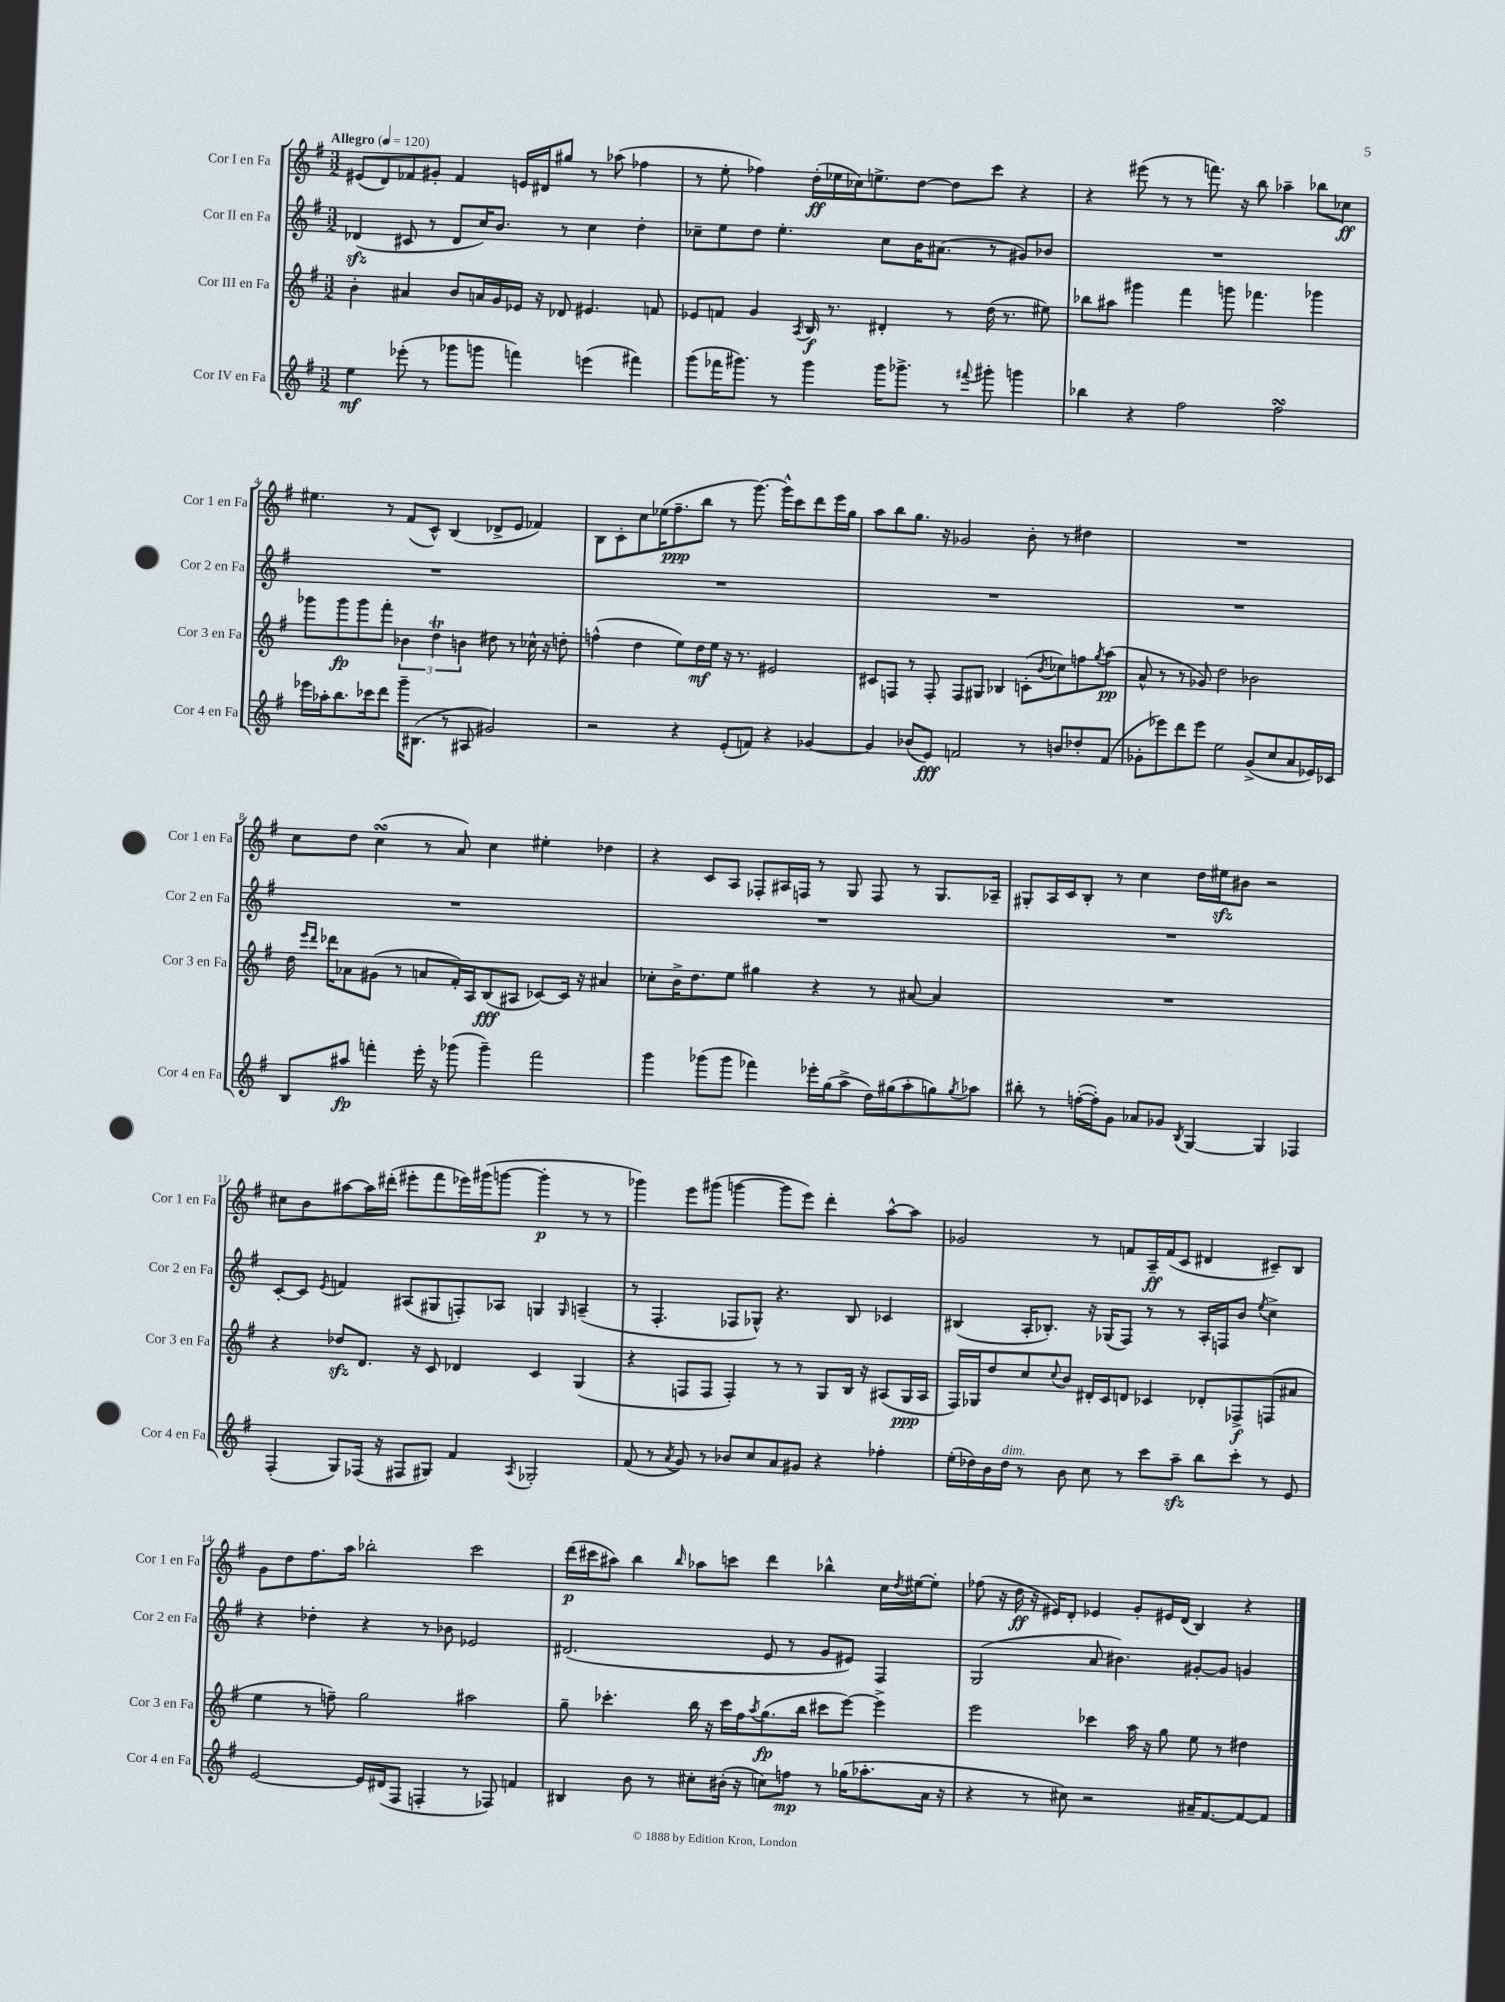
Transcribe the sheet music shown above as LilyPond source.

<<
\new StaffGroup <<
\new Staff = "s0" \with { instrumentName = "Cor I en Fa" shortInstrumentName = "Cor 1 en Fa" } {
    \clef treble \key g \major \numericTimeSignature \time 3/2 \tempo "Allegro" 4 = 120
    eis'8( d'8) fes'8 gis'8-. fes'4 e'16 dis'16 gis''8 r8 aes''8( fes''4 |
    r8 e''8-. fes''4) d''16-.\ff( ees''16 ces''16) e''8.-> d''8~ d''8 c'''8 r4 |
    r4 eis'''8( r8 r8 f'''8.) r16 b''8 aes''4-- bes''8 ces''8\ff |
    eis''4. r8 fis'8( c'8-^) b4( des'8-> e'8 fes'4) |
    b8 c'8-. c''8 ees''16( fis''8.--\ppp b''8 r8 g'''8.~) g'''16-^ c'''8 d'''8 e'''16 g''16 |
    a''8 b''8 g''8. r16 ges'2 b'8-. r8 dis''4 |
    R1. |
    c''8 d''8 c''4\turn( r8 a'8) c''4 eis''4-. des''4 |
    r4 c'8 a8 fes8-. ais16 f16 r8 g8 f8 r8 g8. aes16-- |
    gis8-. a16 c'16 b8-. r8 c''4 d''16 eis''16\sfz bis'8 r2 |
    cis''8 b'8 ais''8~ ais''16 dis'''16-.( eis'''8-. fis'''8 ees'''16) gis'''16( g'''8~ g'''4-.\p r8 r8 |
    ges'''4) e'''8 gis'''8( g'''4~ g'''8 e'''8) d'''4-. a''8~-^ a''8 |
    ges'2 r8 f'8 a16--\ff f'16( c'8 dis'4 cis'8--) b8 |
    g'8 d''8 fis''8. a''16 bes''2-. c'''2 |
    d'''16\p( cis'''16 ais''8) b''4 \grace { b''16 } aes''8 c'''8 d'''4 bes''4-^ c''16 \acciaccatura { d''8 } eis''16~ eis''8-. |
    fes''8( r16 d''16\ff r16 eis'16) d'8-. ees'4 g'8-. eis'16 d'16( b4) r4 \bar "|." |
}
\new Staff = "s1" \with { instrumentName = "Cor II en Fa" shortInstrumentName = "Cor 2 en Fa" } {
    \clef treble \key g \major \numericTimeSignature \time 3/2
    des'4\sfz( cis'8 r8 des'8 c''16) b'8. r8 c''4 d''4-. |
    ces''8-- e''8 d''8 e''4.-. ces''8 b'16 ais'8.( r8 gis'8) bes'8 |
    R1. |
    R1. |
    R1. |
    R1. |
    R1. |
    R1. |
    R1. |
    R1. |
    c'8~-. c'8 \acciaccatura { e'8 } f'4 ais8( gis8 f8-.) aes8 g4 \grace { g16 } a4--( |
    r8 fis4.-. fes8 ges8-^) r4. b8 ces'4 |
    bis4( a16-. bes8.-.) r16 ges16( fis8) r8 r8 a16-. f16 b'8 \acciaccatura { e''8 } c''4-> |
    r4 des''4-. r4 r8 bes'8 ees'2 |
    dis'2.( e'8 r8 g'8 eis'8) fis4 |
    g2( a'8 bis'4.) gis'8~-. gis'8 g'4 \bar "|." |
}
\new Staff = "s2" \with { instrumentName = "Cor III en Fa" shortInstrumentName = "Cor 3 en Fa" } {
    \clef treble \key g \major \numericTimeSignature \time 3/2
    b'4-. ais'4 b'8 a'16 g'16 ees'16 r16 des'8 eis'4. f'8 |
    ees'8 f'8 g'4 \acciaccatura { a8 } b16\f r8. dis'4-. r8 d''16( r8. eis''8) |
    bes''8 ais''8 gis'''4 fis'''4 g'''8 fes'''4. ges'''4 |
    ges'''8 ges'''8\fp ges'''8 fis'''8-. \tuplet 3/2 { bes'4 d''4\trill b'4 } dis''8 r8 ces''16-^ r16 d''8-. |
    f''4-^( d''4 e''8) d''16\mf e''16 r16 r8. eis'2 |
    cis'8 f8 r8 f8-. f8 gis8 bes4 c'8-.( \acciaccatura { b'8 } ces''8) f''8 \acciaccatura { g''8 } a''8\pp( |
    a'8-^ r8 r8 ges'8) d''2 bes'2 |
    d''16 \grace { e'''16 d'''16 } des'''16 aes'8 gis'8( r8 a'8 fis'16-.) a16 b8\fff( ais8 ces'8~) ces'16 r16 ais'4 |
    ces''8-. b'16-> d''8. e''8 gis''4 r4 r8 ais'8~ ais'4 |
    R1. |
    r4 des''8\sfz d'8. r16 c'8 des'4 c'4 g4( |
    r4 f8 f8 f4-.) r8 r8 g8 b16 r16 ais8( g16\ppp ais16 |
    fis16) ges16 d''8 c''8 \appoggiatura { c''8 } b'8 dis'16-. c'16 d'8 ces'4 des'8-. fes8->\f f8( ais'8 |
    e''4 r8 f''8--) g''2 ais''2 |
    g''8-- ces'''4.-. b''16 r16 ces'''16 fis''16 \acciaccatura { a''8 } g''8.\fp( b''16 cis'''8 e'''8~) e'''4-> |
    e'''2 ces'''4 a''16 r16 g''8 e''8 r8 dis''4 \bar "|." |
}
\new Staff = "s3" \with { instrumentName = "Cor IV en Fa" shortInstrumentName = "Cor 4 en Fa" } {
    \clef treble \key g \major \numericTimeSignature \time 3/2
    e''4\mf ees'''8-.( r8 ges'''8 g'''8 f'''4) e'''4( fis'''4) |
    g'''8( fes'''16 gis'''8.) r8 gis'''4 gis'''16 ges'''8.-> r8 \appoggiatura { fis'''8 } gis'''8-. g'''4 |
    bes''4 r4 fis''2 fis''2\turn |
    ees'''16 aes''16-. b''8. ces'''16 d'''8 g'''16-- bis8.( r8 ais8 gis'2) |
    r2 r4 e'8-.( f'8) r4 ges'4~ |
    ges'4 bes'8( e'8\fff) f'2 r8 b'8 des''8-. f'8( |
    ges'8-. ees'''8) d'''8 ees'''8 e''2 ges'8->( c''8 a'8 ees'16) ces'16 |
    b8 ais''8\fp f'''4-. e'''16-. r16 ges'''8( ges'''4--) f'''2 |
    g'''4 ges'''8( ges'''8 fes'''4) ees'''16-. g''16( a''8-> d''16) gis''16( a''8-. g''8) \acciaccatura { g''8 } aes''8 |
    bis''8-. r8 f''16~-.( f''16-.) g'8 aes'8 ges'8 \acciaccatura { b8 } g4~ g4 fes4 |
    fis4-.( g8) fes16( r16 fis8 gis8) fis'4 \acciaccatura { a8 } ges2-. |
    fis'8( r8 \acciaccatura { a'8 } g'8) r8 bes'8 c''8 a'8 gis'8 r4 fes''4-. |
    e''16-.( des''16) b'16 des''16^\markup { \italic "dim." } r8 b'8 c''8 r8 c'''8 a''8--\sfz b''8 c'''8-. r8 e'8 |
    e'2~ e'16 dis'16( fis8 f4-. r8 fes8) f'4 |
    bis4 b'8 r8 cis''8-. bis'16-.( r16 c''8) f''8\mp r8 ges''16( aes''8.-. a'16 r16 |
    r4 r8 cis''8) r2 ais'16-- fis'8.~ fis'8~ fis'8 \bar "|." |
}
>>
>>
